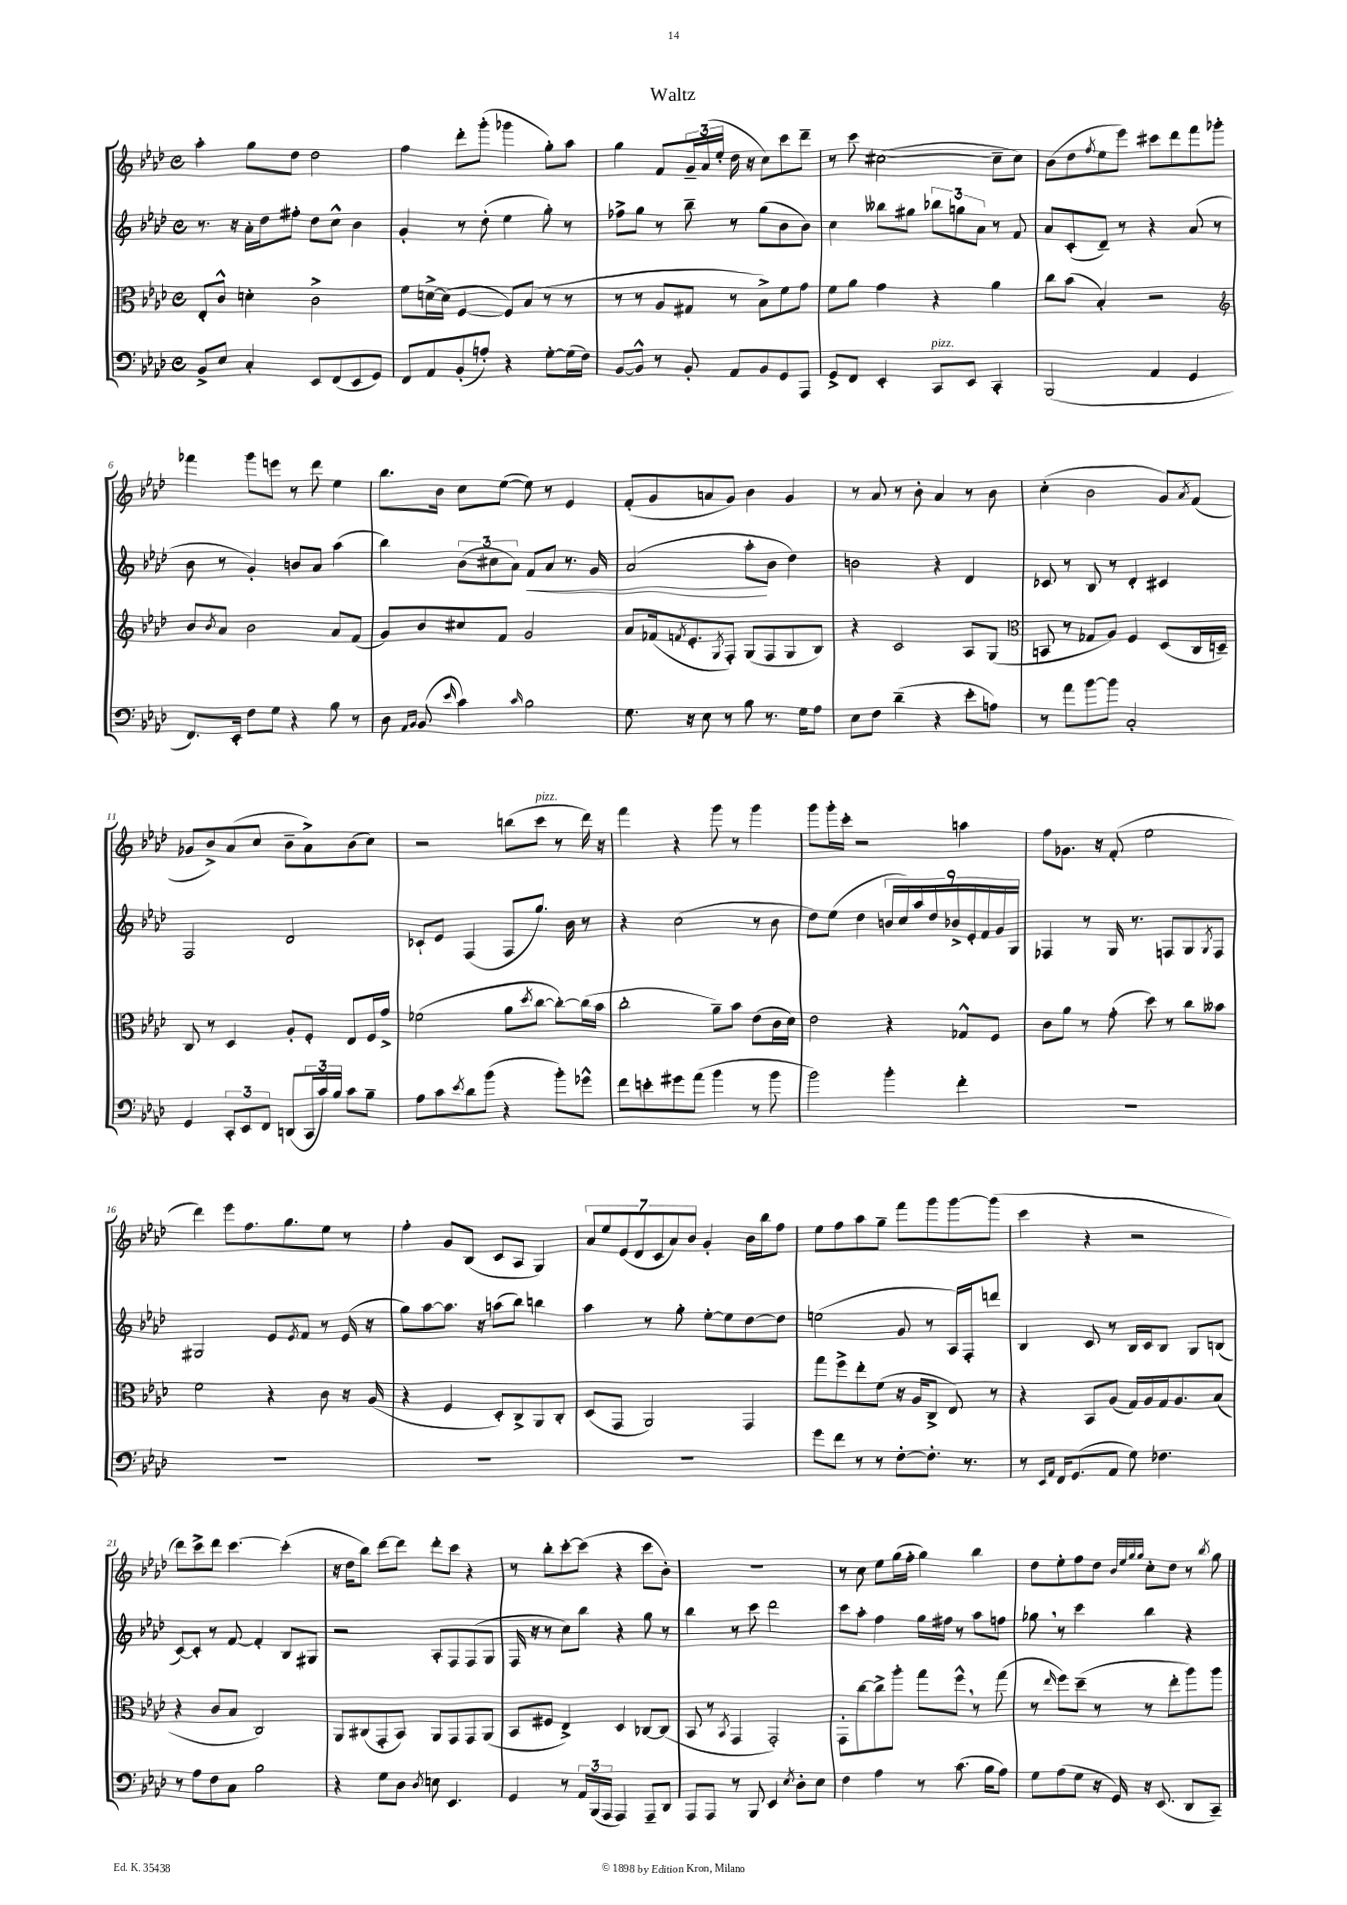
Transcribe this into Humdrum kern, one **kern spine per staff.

**kern	**kern	**kern	**kern
*staff4	*staff3	*staff2	*staff1
*clefF4	*clefC3	*clefG2	*clefG2
*k[b-e-a-d-]	*k[b-e-a-d-]	*k[b-e-a-d-]	*k[b-e-a-d-]
*M4/4	*M4/4	*M4/4	*M4/4
*met(c)	*met(c)	*met(c)	*met(c)
8BB-^	8E-'	8.r	4aa-'
8E-	8c^^	.	.
.	.	16r	.
4C'	4d'	16a-'	8gg
.	.	16dd-	.
.	.	8ff#'	8dd-
8EE-	2c^	8dd-	2dd-
(8FF	.	8cc^^	.
8EE-	.	4b-	.
8GG)	.	.	.
=	=	=	=
8FF	8f	4g'	4ff
8AA-	[16d^	.	.
.	(16d]	.	.
(8BB-'	[4F	8r	8ddd-'
8A')	.	(8dd-'	(8ggg'
4r	8F])	4ee-	4ggg-
.	(8B-	.	.
[8G'	8r	8gg')	8gg')
(16G]	8r	8r	8aa-
16F)	.	.	.
=	=	=	=
[8BB-	8r	8ff-^	4gg
8BB-^^]	8r	8gg	.
8r	8A-	8r	8f
8BB-'	8G#	8bb-~	24g~
.	.	.	(24a-
.	.	.	24ee-'
8AA-	8r	8r	16dd-
.	.	.	16r
8BB-	8B-^)	(8gg	8cc)
8GG	8f	8b-	8ccc
8AAA-	8g	8b-)	8ddd-~
=	=	=	=
8GG^	8f	4cc	8r
8FF	8a-	.	8ccc
4EE-'	4g	8bb--	([2cc#
.	.	8gg#	.
8CC	4r	12bb-	.
.	.	12gg	.
8EE-	.	.	.
.	.	12a-	.
4CC'	4a-	8r	8cc#~]
.	.	8f	8cc#)
=	=	=	=
(2BBB-	8cc	8a-	(8b-
.	(8b-	(8c'	8dd-
.	.	.	8qff
.	4B-')	8d-~)	8ee-
.	.	8r	8eee-)
4AA-	2r	4r	8ccc#
.	.	.	8ddd-
4GG	.	(8a-	8fff
.	.	8r	8ggg-'
=	=	=	=
*	*clefG2	*	*
8.FF)	8b-	8b-	4fff-
.	8qb-	.	.
.	8a-	8r	.
16EE-'	.	.	.
8F	2b-	4g')	8ggg
8G	.	.	8eee
4r	.	8b	8r
.	.	8a-	8ddd-
8B-	8a-	(4aa-	4ee-
8r	(8f	.	.
=	=	=	=
8D-	8g)	4bb-)	8.bb-
16qqAA-	.	.	.
16qqBB-	.	.	.
(8BB-	8b-	.	.
.	.	.	16b-
16qqe-	.	.	.
4c)	8cc#	(12b-	8cc
.	.	12cc#	.
.	8f	.	([8ee-
.	.	12a-)	.
16qqc	.	.	.
2B-	2g	8f	8ee-])
.	.	8a-	8r
.	.	8.r	4e-
.	.	16g	.
=	=	=	=
8.G	8a-	(2a-	(8f'
.	(16f-	.	8g
.	8qf	.	.
16r	8.e-'	.	.
8E-	.	.	8a
.	8qG	.	.
8r	8F')	.	8g)
8B-	(8G	8aa-'	4b-
8.r	8F	8b-	.
.	8G	4dd-)	4g
16G	.	.	.
8A-	8B-)	.	.
=	=	=	=
8E-	4r	2b	8r
8F	.	.	8a-
(4d-~	2c	.	8r
.	.	.	8b-'
4r	.	4r	4a-
8e-'	8A-	4d-	8r
8A)	(8G	.	8b-
=	=	=	=
*	*clefC3	*	*
8r	8BB	8c-	(4cc'
8a-	8r	8r	.
[8b-	8G-	8B-	2b-
8b-]	8A-)	8r	.
2C'	4F	4d-'	.
.	(8D-	4c#	8g)
.	.	.	8qa-
.	16C	.	(8f
.	16D~)	.	.
=	=	=	=
4GG	8C	2F	8g-
.	8r	.	8b-^)
12CC'	4D-	.	(8a-
12EE-	.	.	.
.	.	.	8cc
12FF	.	.	.
(8DD	8A-'	2d-	8b-~
24CC	8F'	.	8a-^)
24c)	.	.	.
24B-	.	.	.
8c	8E-	.	(8b-
8B-~	16F	.	8cc)
.	16g^	.	.
=	=	=	=
8A-	(2f-	8c-`	2r
8c	.	8e-	.
8qe-	.	.	.
8d-	.	(4F	.
(8b-	.	.	.
4r	8a-	8F	(8bb
.	8qdd-	.	.
.	[8cc	8.gg)	8ccc
8b-')	8cc'_)	.	8r
.	.	16b-	.
8g-^^	(16cc]	8r	16ddd-)
.	16b-	.	16r
=	=	=	=
8f	2cc'	4r	4fff
8e'	.	.	.
8g#	.	(2cc	4r
(8a-	.	.	.
4b-	8a-~)	.	8ggg
.	8b-	.	8r
8r	(8e-	8r	4ggg
8b-	16c	8b-	.
.	16d-)	.	.
=	=	=	=
2b-)	2e-	8dd-)	8ggg
.	.	(8ee-	16ggg'
.	.	.	16ccc'
.	.	4dd-	2r
4b-'	4r	18b	.
.	.	18cc)	.
.	.	18aa-	.
.	.	18dd-	.
.	.	18b-^	.
4f'	8G-^^	.	4aa
.	.	18e-'	.
.	.	18f	.
.	8F	.	.
.	.	18g	.
.	.	18G	.
=	=	=	=
1r	8c	4F-	8ff
.	8a-	.	8.g-
.	8r	8r	.
.	.	.	16r
.	(8g'	16G	(8f'
.	.	8.r	.
.	8dd-)	.	2ee-
.	8r	8F	.
.	8cc	8G	.
.	.	8qG	.
.	8b--	8F	.
=	=	=	=
1r	2f	2G#	4ddd-)
.	.	.	8eee-
.	.	.	8.ff
.	4r	8e-	.
.	.	.	8.gg
.	.	8qe-	.
.	.	8f	.
.	8c	8r	8ee-
.	16r	(16e-	8r
.	(16A-	16r	.
=	=	=	=
1r	4r	8gg)	4ff'
.	.	[8aa-	.
.	4F	8.aa-]	8g
.	.	.	(8B-
.	.	16r	.
.	8D-')	(8aa	8c
.	8C^	8bb-)	8A-
.	8AA-	4bb	4G)
.	8C'	.	.
=	=	=	=
1r	(8D-	4aa-	14a-
.	.	.	14ee-
.	8GG	.	.
.	.	.	(14e-
.	.	.	14d-
.	2AA-)	8r	.
.	.	.	14c
.	.	.	14a-)
.	.	8gg'	.
.	.	.	14b-
.	.	[8ee-'	4g'
.	.	8ee-]	.
.	4GG	[8dd-	16b-
.	.	.	16bb-
.	.	8dd-]	8ff
=	=	=	=
8g	8gg	(2ee	8ee-
8f	8ff^	.	8ff
8r	8ee-'	.	8aa-
8r	(8f	.	8gg~
[8F'	16r	8g	8fff
.	16A-	.	.
8.F']	8C^	8r	8ggg
.	8E-)	16A-)	[8ggg
8.r	.	16F'	.
.	8r	8ddd	(8ggg]
=	=	=	=
8r	4r	4B-	4ccc
16qqEE-	.	.	.
16qqAA-	.	.	.
16FF	.	.	.
(8.GG	.	.	.
.	8BB-	8c	4r
8AA-	(8A-	8r	.
8G)	16G)	16B-	2r
.	16A-	16c	.
4.F-	16G	8B-	.
.	8.A-	.	.
.	.	8G	.
.	(8B-	(8B	.
=	=	=	=
8r	4r	[8c)	8ddd-)
8A-	.	8c']	8ccc^
8F	8c	8r	8ddd-
8C	8B-	[8f	[4.ccc
2B-	2C)	4f']	.
.	.	8B-	(4ccc']
.	.	8G#	.
=	=	=	=
4r	8AA-	2r	16r
.	.	.	16dd-
.	(8C#	.	8bb-)
8G	8GG'	.	[8ddd-
8D-	8BB-)	.	8ddd-]
8qD-	.	.	.
8E	8AA-	8A-'	8ddd-'
4.EE-	8GG	8F	8ccc
.	8GG	(8F	4r
.	(8AA-	8G	.
=	=	=	=
4GG	8BB-	16F	8r
.	.	16r	.
.	8F#	8r	8bb-'
8r	4E-^)	8cc)	[8ccc'
24AA-	.	8bb-	(8ccc]
(24BBB-	.	.	.
24AAA-	.	.	.
4AAA-)	4D-	4r	4r
8AAA-~	[8C-	8gg	8ccc
8DD-	(8C-]	8r	8b-')
=	=	=	=
8AAA-	8BB-	4bb-	1r
8AAA-	8r	.	.
.	8qBB-	.	.
8r	4GG	8r	.
8BBB-	.	8ccc	.
4EE-	2GG')	2ddd-	.
8qE-	.	.	.
8D-'	.	.	.
8E-	.	.	.
=	=	=	=
4F	8GG'	8ccc	8r
.	[8cc	8aa-'	8cc
4A-	8cc^]	4ff	8ee-
.	8aa-'	.	(16gg
.	.	.	16ff'
8r	8gg	16gg	4gg)
.	.	16ff#	.
(8.c	8ff^^	8r	.
.	8r	8aa-	4bb-
16B-	.	.	.
8A-)	(8gg	8ff	.
=	=	=	=
8G	8r	8gg-	8dd-
.	16qqee-	.	.
(8A-	8ff)	8r	8ee-'
8G	(8dd-~	4ccc	8ff
16r	8r	.	8dd-
16GG)	.	.	.
.	.	.	32qqb-
.	.	.	32qqee-
.	.	.	32qqgg
.	.	.	32qqgg
16r	8r	4bb-	8cc'
(8.EE-	.	.	.
.	8ee-'	.	8dd-
8DD-	8aa-)	4r	8r
.	.	.	8qbb-
8CC~)	8aa-	.	8gg
==	==	==	==
*-	*-	*-	*-
